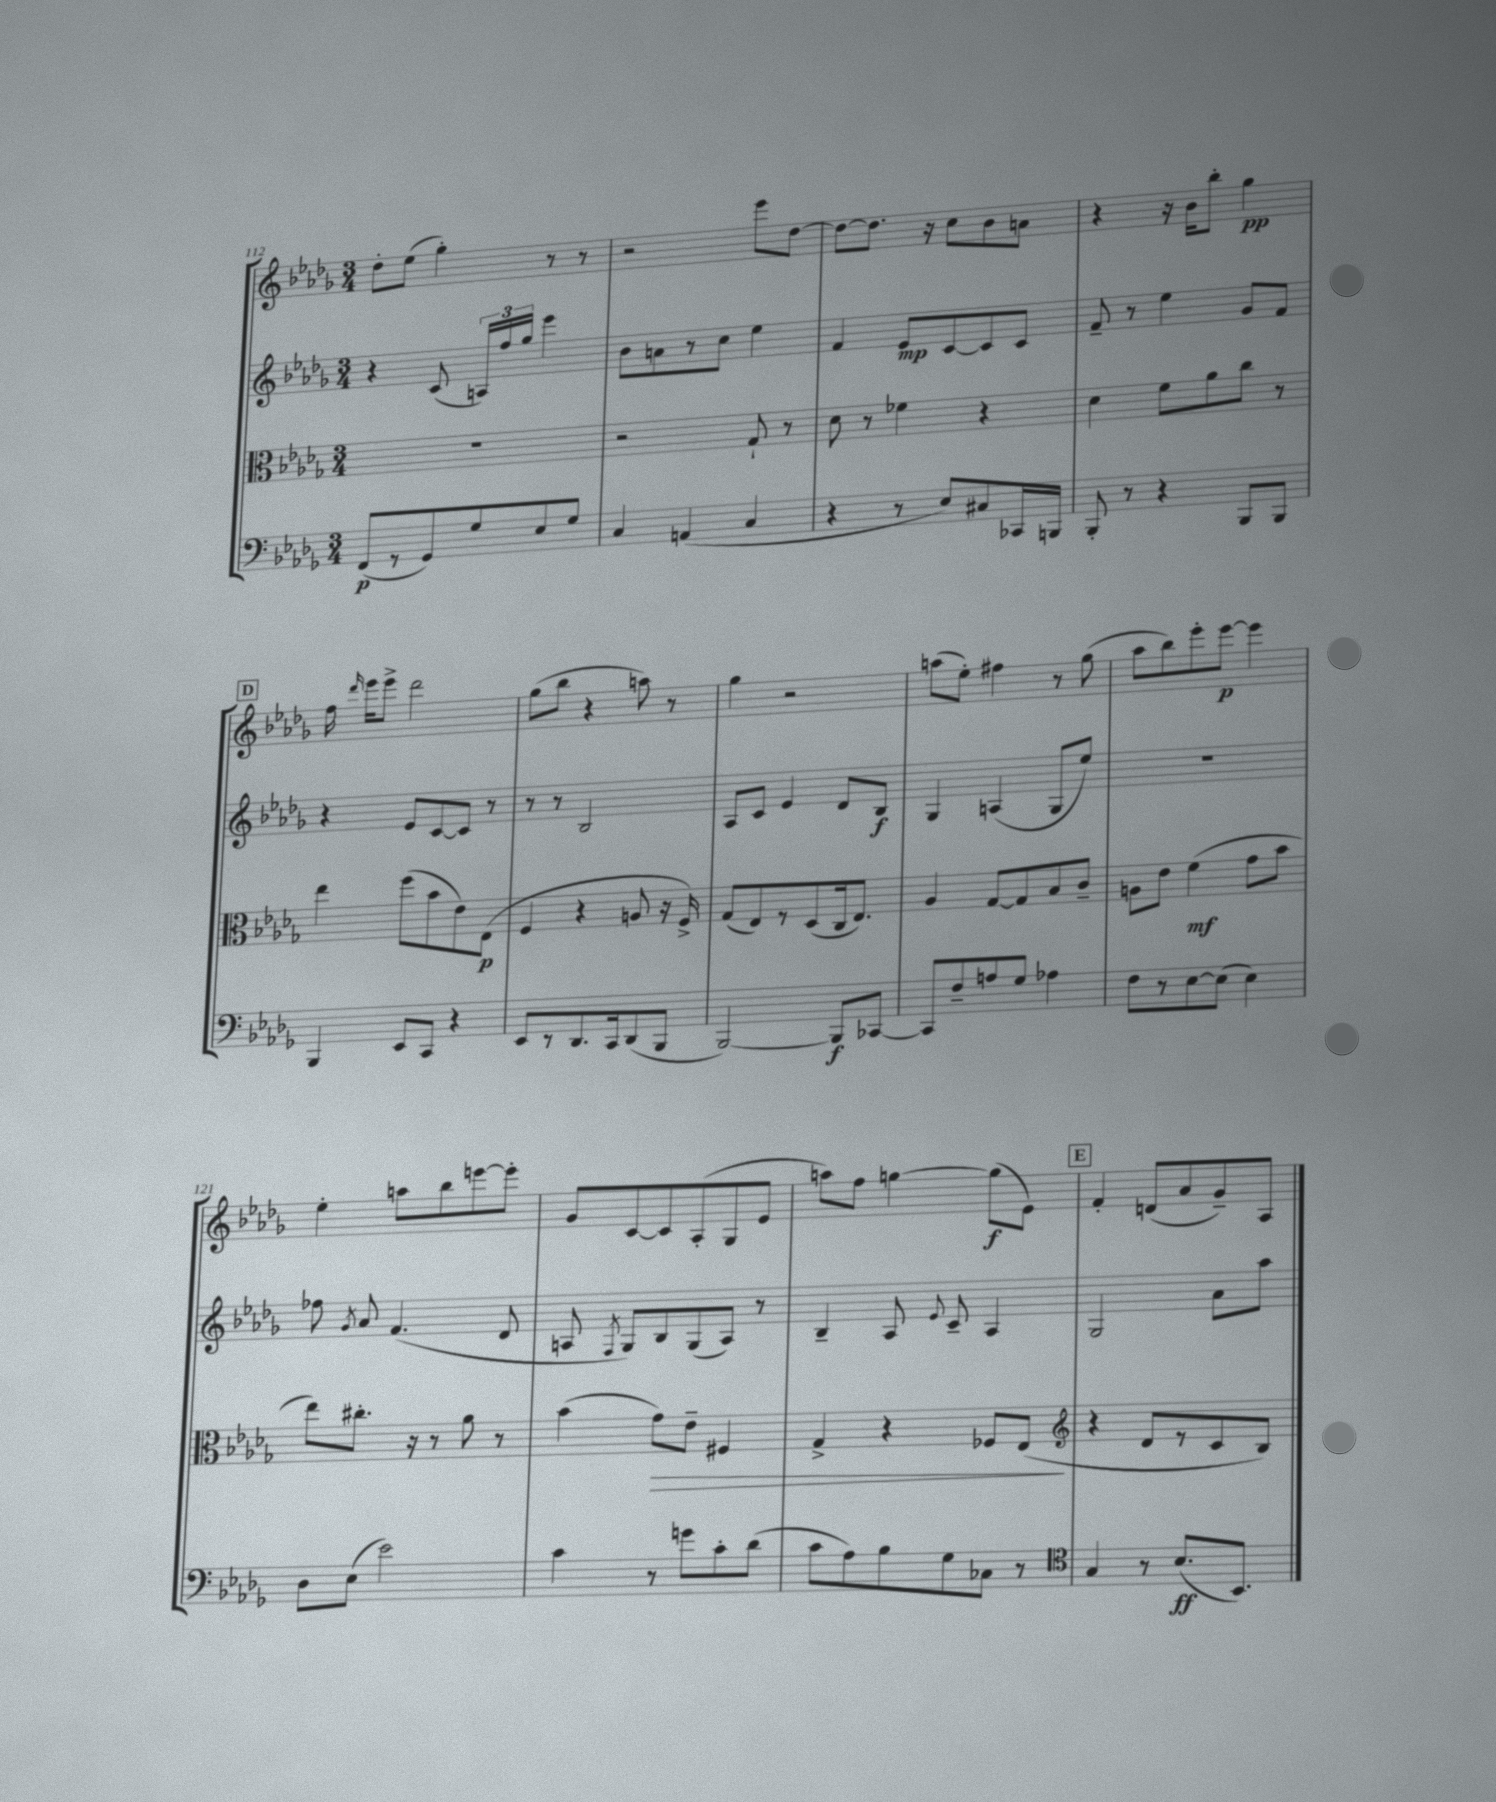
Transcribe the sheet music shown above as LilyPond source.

<<
\new StaffGroup <<
\new Staff = "s0" {
    \clef treble \key des \major \numericTimeSignature \time 3/4
    \autoBeamOff des''8[-. ees''8]( ges''4-.) r8 r8 |
    r2 ees'''8[ des''8]~ |
    des''8[~ des''8.] r16 c''8[ bes'8 a'8] |
    r4 r16 bes'16[ bes''8]-. ges''4\pp |
    \mark \markup { \box "D" } f''16 \grace { des'''16 } ees'''16[ ees'''8]-> des'''2 |
    ges''8[( bes''8] r4 a''8) r8 |
    ges''4 r2 |
    a''8[( ees''8]-.) fis''4 r8 ges''8( |
    aes''8[ bes''8) ees'''8-. ees'''8]~\p ees'''4 |
    ees''4-. a''8[ bes''8 e'''8~ e'''8]-. |
    ges'8[ c'8~ c'8 aes8-.( ges8 ees'8] |
    a''8[) f''8] g''4~ g''8[\f( ees'8]) |
    \mark \markup { \box "E" } f'4-. d'8[( aes'8 ges'8--) aes8] \bar "|." |
}
\new Staff = "s1" {
    \clef treble \key des \major \numericTimeSignature \time 3/4
    \autoBeamOff r4 c'8( \tuplet 3/2 { a16[) f''16 ges''16] } ees'''4 |
    bes'8[ a'8 r8 c''8] ees''4 |
    f'4 ees'8[\mp c'8~ c'8 c'8] |
    f'8-- r8 ees''4 ges'8[ f'8] |
    \mark \markup { \box "D" } r4 ees'8[ c'8~ c'8] r8 |
    r8 r8 bes2 |
    aes8[ c'8] ees'4 des'8[ bes8]\f |
    ges4 a4( ges8[ ees''8]) |
    R2. |
    fes''8 \acciaccatura { ges'8 } aes'8 f'4.( des'8 |
    a8 \acciaccatura { f8 } ges8[) bes8 ges8( a8]) r8 |
    bes4-- aes8 \appoggiatura { ees'8 } c'8-- aes4 |
    \mark \markup { \box "E" } ges2 aes'8[ aes''8] \bar "|." |
}
\new Staff = "s2" {
    \clef alto \key des \major \numericTimeSignature \time 3/4
    \autoBeamOff R2. |
    r2 ges8-! r8 |
    des'8 r8 fes'4 r4 |
    des'4 f'8[ aes'8 c''8] r8 |
    \mark \markup { \box "D" } ees''4 f''8[( bes'8 ees'8) ees8]\p( |
    f4 r4 a8 r16 f16->) |
    ges8[( ees8) r8 des8( c16 ees8.]) |
    aes4 ges8[~ ges8 bes8 c'8]-- |
    a8[ ees'8] f'4\mf( ges'8[ bes'8] |
    ees''8[) cis''8.]-. r16 r8 aes'8 r8 |
    bes'4( ges'8[\>) ees'8]-- fis4 |
    ges4-> r4 fes8[ ees8]\!( |
    \mark \markup { \box "E" } \clef treble r4 des'8[ r8 c'8 bes8]) \bar "|." |
}
\new Staff = "s3" {
    \clef bass \key des \major \numericTimeSignature \time 3/4
    \autoBeamOff f,8[\p( r8 ges,8) ges8 ees8 ges8] |
    c4 a,4( c4 |
    r4 r8 ees8[) cis8 ces,16 b,,16] |
    bes,,8-. r8 r4 bes,,8[ bes,,8] |
    \mark \markup { \box "D" } bes,,4 ees,8[ c,8] r4 |
    ees,8[ r8 des,8. c,16 des,8( bes,,8] |
    bes,,2~) bes,,8[\f ces,8]~ |
    ces,8[ f8-- a8 ges8] aes4 |
    f8[ r8 ees8~ ees8]( ees4) |
    des8[ ees8]( ees'2) |
    c'4 r8 g'8[ c'8-. des'8]( |
    c'8[ aes8) bes8 ges8 ces8] r8 |
    \mark \markup { \box "E" } \clef tenor ges4 r8 bes8.[\ff( bes,8.]) \bar "|." |
}
>>
>>
\layout { \context { \Score currentBarNumber = #112 } }
